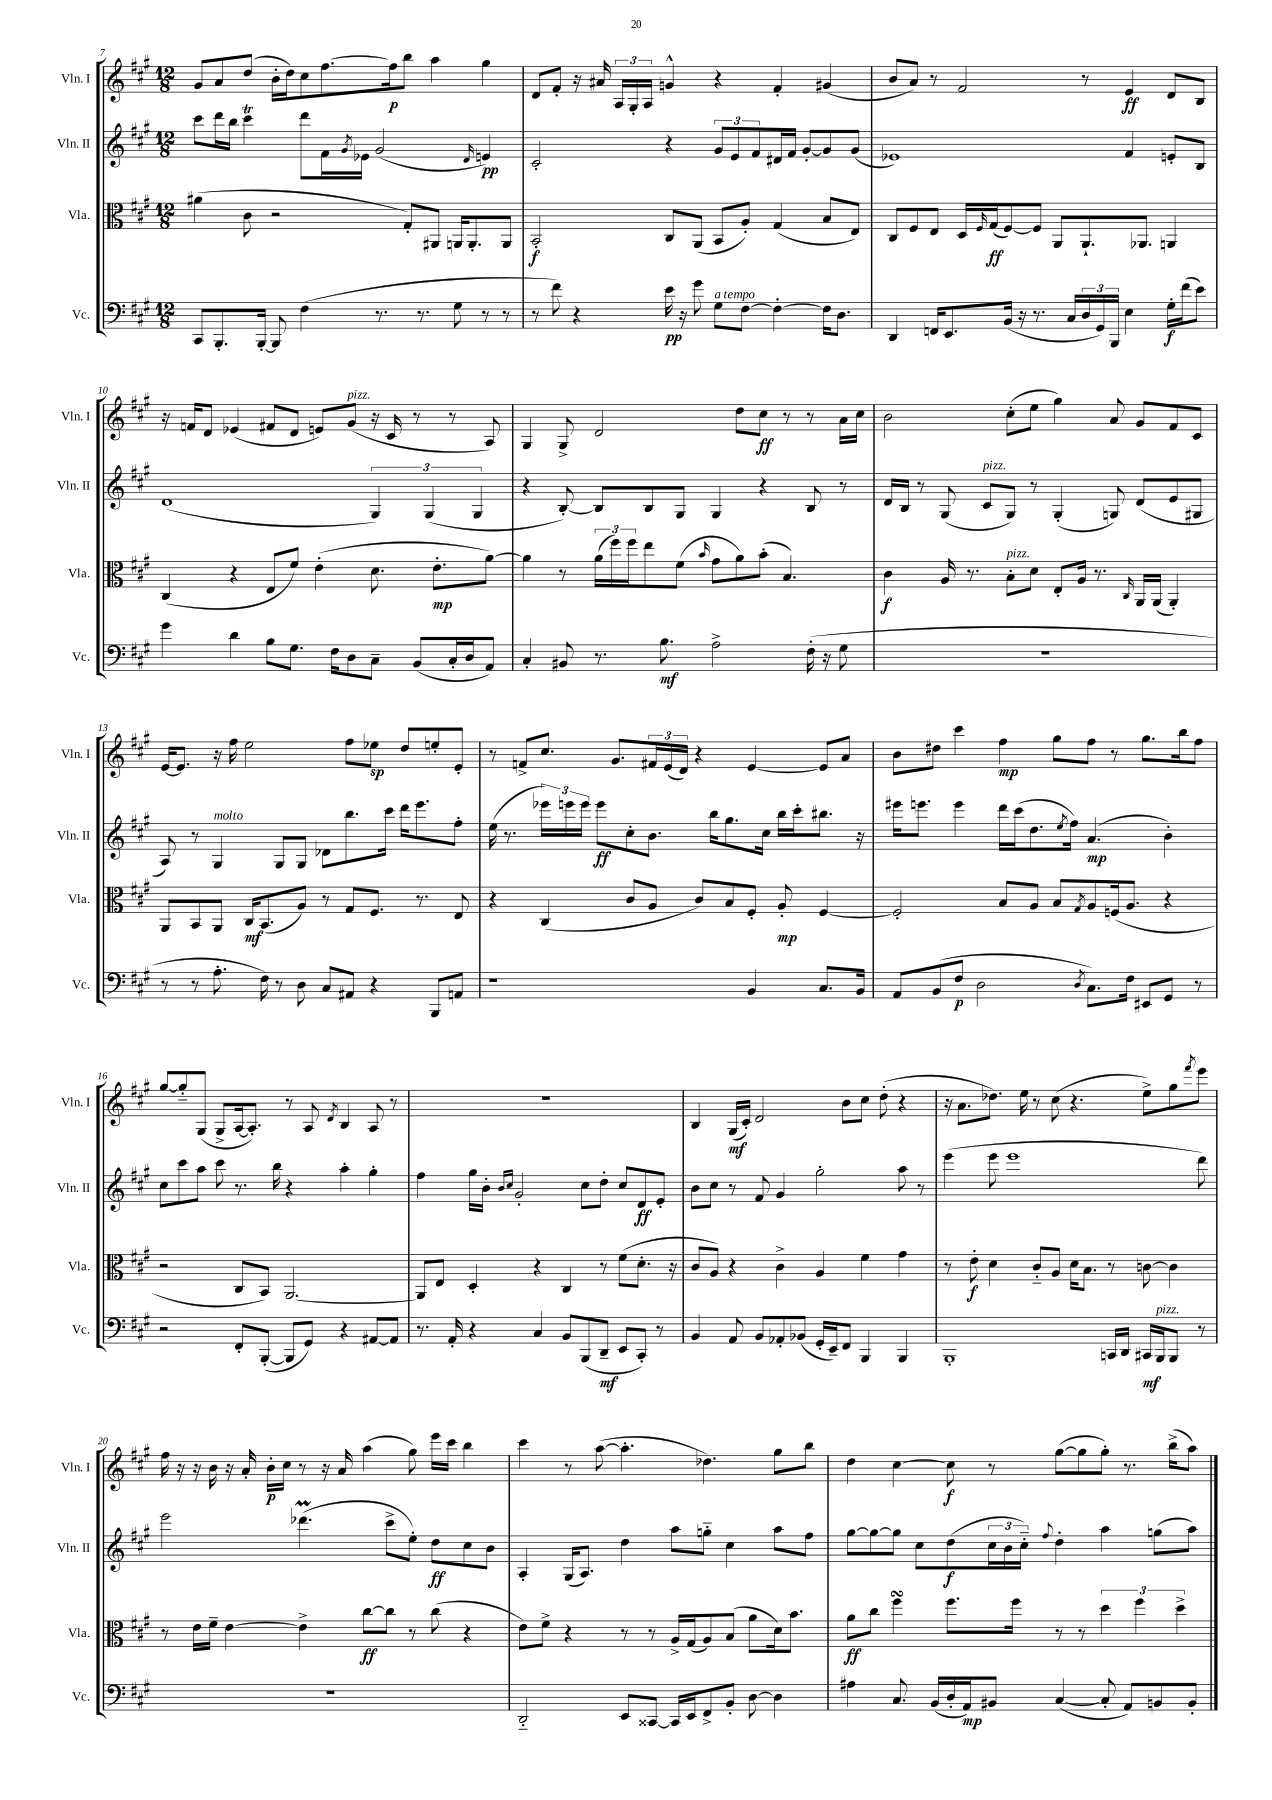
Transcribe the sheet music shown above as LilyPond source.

<<
\new StaffGroup <<
\new Staff = "s0" \with { instrumentName = "Vln. I" shortInstrumentName = "Vln. I" } {
    \clef treble \key a \major \numericTimeSignature \time 12/8
    gis'8 a'8 d''8( b'16-. d''16) cis''8 fis''8.~ fis''16\p b''8 a''4 gis''4 |
    d'8 fis'8-. r16 ais'16 \tuplet 3/2 { a16 gis16-. a16 } g'4-^ r4 fis'4-. gis'4( |
    b'8 a'8) r8 fis'2 r8 e'4\ff d'8 b8 |
    r16 f'16 d'8 ees'4( fis'8 d'8 e'8) gis'8^\markup { \italic "pizz." }( r16 cis'16 r8 r8 a8) |
    gis4 gis8-> d'2 d''8 cis''8\ff r8 r8 a'16 cis''16 |
    b'2 cis''8-.( e''8 gis''4) a'8 gis'8 fis'8 cis'8 |
    e'16~ e'8. r16 fis''16 e''2 fis''8 ees''8\sp d''8 e''8-. e'8-. |
    r8 f'8-> cis''8. gis'8. \tuplet 3/2 { fis'16 e'16( d'16) } r4 e'4~ e'8 a'8 |
    b'8 dis''8 cis'''4 fis''4\mp gis''8 fis''8 r8 gis''8. b''16 fis''8 |
    gis''8~ gis''8-_ gis8( gis8-> a16~ a8.-.) r8 a8 \acciaccatura { d'8 } b4 a8 r8 |
    R1. |
    b4 gis16\mf( cis'16-.) d'2 b'8 cis''8 d''8-.( r4 |
    r16 a'8. des''8.) e''16 r8 cis''8( r4. e''8->) gis''8 \acciaccatura { fis'''8 } e'''8 |
    fis''16 r16 r16 b'16 r16 a'16-. b'16-.\p cis''16 r8 r16 a'16 a''4( gis''8) e'''16 cis'''16 b''4 |
    cis'''4 r8 a''8~( a''4.-. des''4.) gis''8 b''8 |
    d''4 cis''4~ cis''8\f r8 gis''8~( gis''8 gis''8-.) r8. b''16->( a''8) \bar "|." |
}
\new Staff = "s1" \with { instrumentName = "Vln. II" shortInstrumentName = "Vln. II" } {
    \clef treble \key a \major \numericTimeSignature \time 12/8
    cis'''8 d'''16 b''16 cis'''4\trill d'''8 fis'16 \acciaccatura { gis'8 } ees'16 gis'2( \grace { d'16 } e'4\pp) |
    cis'2-. r4 \tuplet 3/2 { gis'8 e'8 fis'8 } dis'16 fis'16 gis'8~-. gis'8 gis'8( |
    ees'1) fis'4 e'8-. b8 |
    d'1( \tuplet 3/2 { gis4) gis4( gis4 } |
    r4 b8~-.) b8 b8 gis8 gis4 r4 b8 r8 |
    d'16 b16 r8 gis8( cis'8^\markup { \italic "pizz." } gis8) r8 gis4-.( g8) d'8( e'8 gis8 |
    a8) r8 gis4^\markup { \italic "molto" } gis8 gis8 des'8 b''8. cis'''16 d'''16 e'''8. fis''8-. |
    e''16( r8. \tuplet 3/2 { ees'''16) e'''16 e'''16 } e'''8\ff cis''8-. b'8. b''16 gis''8. cis''16 b''16 cis'''16-. bis''8. r16 |
    eis'''16 e'''8. e'''4 d'''16 cis'''16( d''8. \acciaccatura { e''8 } fis''16) a'4.\mp( b'4-.) |
    cis''8 cis'''8 a''8 cis'''8 r8. b''16 r4 a''4-. gis''4-. |
    fis''4 gis''16 b'16-. \grace { b'16 cis''16 } gis'2-. cis''8 d''8-. cis''8 d'8\ff e'8-. |
    b'8 cis''8 r8 fis'8 gis'4 gis''2-. a''8 r8 |
    e'''4( e'''8 e'''1 d'''8) |
    e'''2 des'''4.\prall( cis'''8-> e''8-.) d''8\ff cis''8 b'8 |
    a4-. gis16( a8.) d''4 a''8 g''8-_ cis''4 a''8 fis''8 |
    gis''8~ gis''8~ gis''8 cis''8 d''8\f( \tuplet 3/2 { cis''16 b'16 cis''16-_) } \appoggiatura { fis''8 } d''4-. a''4 g''8( a''8) \bar "|." |
}
\new Staff = "s2" \with { instrumentName = "Vla." shortInstrumentName = "Vla." } {
    \clef alto \key a \major \numericTimeSignature \time 12/8
    ais'4( cis'8 r2 gis8-.) ais,8 a,16 a,8.-. a,8 |
    b,2-.\f cis8 a,8( b,8 a8-.) gis4( b8 e8) |
    cis8 fis8 e8 d16 \grace { fis16 } gis16\ff( fis8~) fis8 a,8 a,8.-! aes,8. a,4 |
    cis4( r4 e8 fis'8) e'4-.( d'8. e'8.-.\mp a'8~) |
    a'4 r8 \tuplet 3/2 { a'16( fis''16) fis''16 } e''8 fis'8( \grace { b'16 } gis'8 a'8) b'8-.( b4.) |
    cis'4\f a16 r8. b8-.^\markup { \italic "pizz." } d'8 e8-. a16 r8. \grace { cis16 } a,16 a,16( a,4-.) |
    a,8 b,8 a,8 cis16\mf b,8.( a8) r8 gis8 fis8. r8. e8 |
    r4 cis4( cis'8 a8 cis'8) b8 fis8-. a8-.\mp fis4~ |
    fis2-. b8 a8 b8 \acciaccatura { gis8 } a8 f16( a8. r4 |
    r2 cis8 b,8) a,2.~ |
    a,8 e8 d4-. r4 cis4 r8 fis'8( d'8.-. r16 |
    cis'8 a8) r4 cis'4-> a4 fis'4 gis'4 |
    r8 e'8-.\f d'4 cis'8-_ a8 d'16 b8. r8 c'8~ c'4 |
    r8 e'16 fis'16-- e'4~ e'4-> cis''8~\ff cis''8 r8 cis''8( r4 |
    e'8) fis'8-> r4 r8 r8 a16-> gis16( a8) b8( a'8 d'16) b'8. |
    a'8\ff cis''8 fis''4\turn fis''8. fis''16 r8 r8 \tuplet 3/2 { d''4 fis''4 d''4-> } \bar "|." |
}
\new Staff = "s3" \with { instrumentName = "Vc." shortInstrumentName = "Vc." } {
    \clef bass \key a \major \numericTimeSignature \time 12/8
    cis,8 b,,8.-. b,,16~-. b,,8 fis4( r8. r8. gis8 r8 r8 |
    r8 fis'8) r4 e'16\pp r16 gis'8 gis8^\markup { \italic "a tempo" } fis8~ fis4~-. fis16 d8. |
    d,4 f,16 e,8. b,16( r16 r8. cis16 \tuplet 3/2 { d16 gis,16) b,,16 } e4 gis16-.\f fis'16( e'8) |
    gis'4 d'4 b8 gis8. fis16 d8 cis8-- b,8( cis16-. d16 a,8) |
    cis4-. bis,8 r8. b8.\mf a2-> fis16-.( r16 gis8 |
    R1. |
    r8 r8 a8.-. fis16) r8 d8 cis8 ais,8 r4 b,,8 a,8 |
    r1 b,4 cis8. b,16 |
    a,8 b,8( fis8\p d2 \acciaccatura { d8 } cis8.) fis16 eis,8 gis,8 r8 |
    r2 fis,8-. b,,8~-.( b,,8 gis,8) r4 ais,8~ ais,8 |
    r8. a,16-. r4 cis4 b,8 b,,8( d,8--\mf e,8 cis,8-.) r8 |
    b,4 a,8 b,8 aes,8-. bes,8( gis,16-. e,16--) fis,8 b,,4 b,,4 |
    b,,1-. c,16 d,16 cis,16\mf b,,16^\markup { \italic "pizz." } b,,8 r8 |
    R1. |
    d,2-_ e,8 cisis,8~ cisis,16 e,16 fis,8-> b,8-. d8~ d4 |
    ais4 cis8. b,16( d16-. a,16\mp) bis,8 cis4~( cis8-. a,8) b,8 b,8-. \bar "|." |
}
>>
>>
\layout { \context { \Score currentBarNumber = #7 } }
